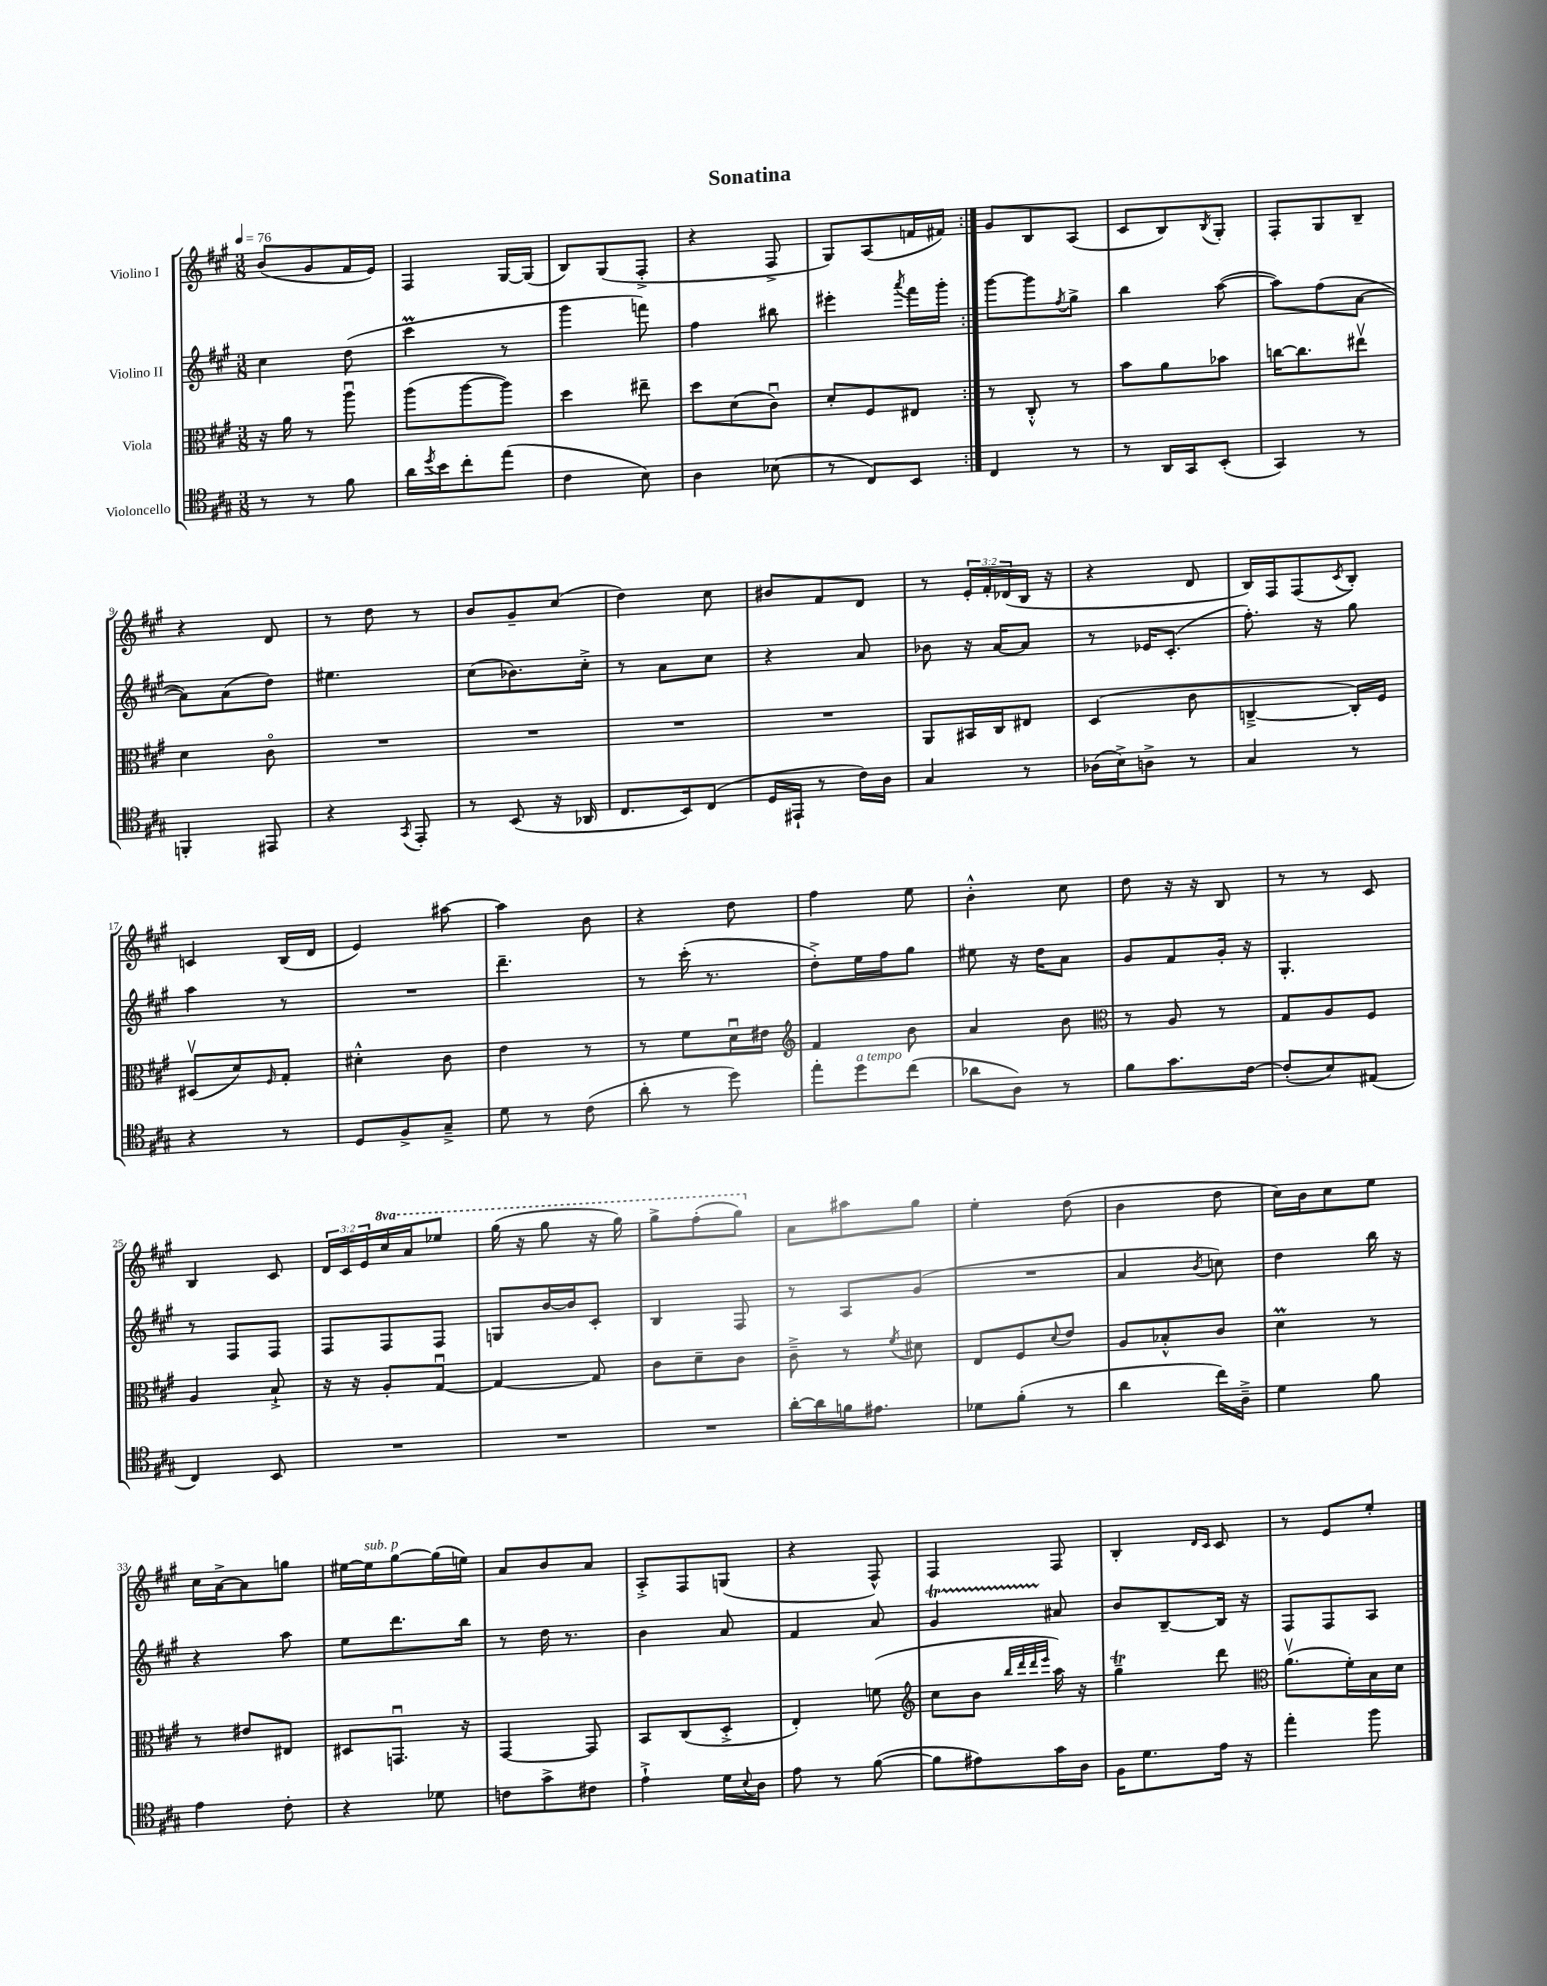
\header { title = "Sonatina" }
<<
\new StaffGroup <<
\new Staff = "s0" \with { instrumentName = "Violino I" } {
    \clef treble \key a \major \numericTimeSignature \time 3/8 \override Staff.TupletNumber.text = #tuplet-number::calc-fraction-text \set Staff.ottavationMarkups = #ottavation-simple-ordinals \tempo 4 = 76
    \repeat volta 2 { b'8( gis'8 fis'16 e'16) |
    fis4 gis16~ gis16( |
    b8) gis8( fis8-.-> |
    r4 fis8-> |
    gis8) a8( f'16 fis'16) | }
    gis'8 b8 a8( |
    cis'8 b8) \acciaccatura { b8 } gis8-. |
    fis8-. gis8 b8-- |
    r4 d'8 |
    r8 d''8 r8 |
    b'8 gis'8-- cis''8( |
    d''4) cis''8 |
    bis'8 fis'8 d'8 |
    r8 \tuplet 3/2 { e'16-. fis'16-. des'16( } b16 r16 |
    r4 d'8 |
    b16) fis16 fis8( \acciaccatura { cis'8 } b8-.) |
    c'4 b16( d'16 |
    e'4) ais''8~ |
    ais''4 b'8 |
    r4 d''8 |
    fis''4 e''8 |
    b'4-.-^ cis''8 |
    d''8 r16 r16 b8 |
    r8 r8 cis'8 |
    b4 cis'8 |
    \tuplet 3/2 { d'16 cis'16 e'16 } \ottava #1 cis'''16 a''16 ees'''8 |
    gis'''16( r16 gis'''8 r16 gis'''16) |
    gis'''8-> fis'''8-.( gis'''8) \ottava #0 |
    a'8 ais''8 gis''8 |
    e''4-. d''8( |
    b'4 d''8 |
    cis''16) b'16 cis''8 e''8 |
    cis''16 a'16~-> a'8 g''8 |
    eis''16~ eis''16^\markup { \italic "sub. p" } gis''8~ gis''16( e''16) |
    a'8 b'8 a'8 |
    a8-.-> fis8 g8( |
    r4 fis8-^) |
    fis4 fis8 |
    b4-. \grace { d'16 cis'16 } cis'8 |
    r8 e'8 e''8-. \bar "|." |
}
\new Staff = "s1" \with { instrumentName = "Violino II" } {
    \clef treble \key a \major \numericTimeSignature \time 3/8
    \repeat volta 2 { cis''4 d''8( |
    cis'''4\prall r8 |
    gis'''4 f'''8) |
    fis''4 bis''8 |
    eis'''4-. \acciaccatura { a'''8 } fis'''16 gis'''16-. | }
    gis'''8~ gis'''8 \acciaccatura { fis''8 } gis''8-> |
    b''4 a''8~( |
    a''8) fis''8( a'8~ |
    a'8) a'8( d''8) |
    eis''4. |
    cis''8( bes'8.) cis''16-.-> |
    r8 a'8 cis''8 |
    r4 a'8 |
    bes'8 r16 a'16~ a'8 |
    r8 ees'16 cis'8.-.( |
    fis''8.-.) r16 gis''8 |
    a''4 r8 |
    R4. |
    d'''4.-- |
    r8 cis'''16-.( r8. |
    d''8-.->) e''16 fis''16 gis''8 |
    eis''8 r16 d''16 a'8 |
    gis'8 fis'8 gis'16-. r16 |
    gis4.-. |
    r8 fis8 fis8 |
    fis8 fis8 fis8 |
    g8 b'16~ b'16 cis'8-. |
    b4 fis8 |
    r8 a8 gis'8( |
    R4. |
    a'4 \acciaccatura { b'8 } c''8) |
    d''4 b''16 r16 |
    r4 a''8 |
    e''8 d'''8. b''16 |
    r8 d''16 r8. |
    b'4 a'8 |
    fis'4 a'8 |
    gis'4\startTrillSpan ais'8\stopTrillSpan |
    b'8 b8~-- b16 r16 |
    fis8 fis8 a8 \bar "|." |
}
\new Staff = "s2" \with { instrumentName = "Viola" } {
    \clef alto \key a \major \numericTimeSignature \time 3/8
    \repeat volta 2 { r16 a'16 r8 a''8\downbow |
    a''8( a''8~ a''8) |
    d''4 eis''8-- |
    d''8 d'8( cis'8\downbow) |
    d'8-. fis8 eis8 | }
    r8 cis8-.-^ r8 |
    b'8 a'8 bes'8 |
    c''16~ c''8. eis''8\upbow |
    d'4 cis'8\flageolet |
    R4. |
    R4. |
    R4. |
    R4. |
    a,8 bis,16 cis16 eis8 |
    d4( cis'8 |
    c4~---> c16-.) fis16 |
    dis8\upbow( d'8) \grace { fis16 } gis8-. |
    dis'4-.-^ cis'8 |
    e'4 r8 |
    r8 fis'8 d'16\downbow eis'16 |
    \clef treble fis'4 b'8 |
    a'4 b'8 |
    \clef alto r8 a8 r8 |
    gis8 a8 fis8 |
    a4 b8-!-> |
    r16 r16 a8-. gis8~\downbow |
    gis4~ gis8 |
    cis'8 d'8-- cis'8 |
    cis'8---> r8 \acciaccatura { fis'8 } dis'8 |
    e8 fis8 \appoggiatura { d'8 } e'8 |
    a8 bes8-.-^ cis'8 |
    d'4\prall r8 |
    r8 eis'8 eis8 |
    dis8 g,8.\downbow r16 |
    gis,4~ gis,8 |
    b,8 cis8( d8-.-> |
    e4-.) f'8( |
    \clef treble cis''8 b'8 \grace { b''32 d'''32 d'''32 e'''32 } a''16) r16 |
    gis''4--\trill d'''8 |
    \clef alto a'8.\upbow( fis'16-.) b16 d'16 \bar "|." |
}
\new Staff = "s3" \with { instrumentName = "Violoncello" } {
    \clef tenor \key a \major \numericTimeSignature \time 3/8
    \repeat volta 2 { r8 r8 fis'8 |
    a'16 \acciaccatura { d''8 } b'16 cis''8-. e''8( |
    cis'4 b8) |
    a4 bes8( |
    r8 cis8) b,8 | }
    cis4 r8 |
    r8 a,16 gis,16 b,8-.( |
    gis,4) r8 |
    f,4-. eis,8 |
    r4 \acciaccatura { gis,8 } e,8-. |
    r8 b,8( r16 aes,16 |
    cis8. b,16) cis8( |
    d16 eis,16-! r8 cis'16) a16 |
    gis4 r8 |
    aes16( b16->) a8-> r8 |
    gis4 r8 |
    r4 r8 |
    d8 fis8-> gis8---> |
    d'8 r8 cis'8( |
    a'8-. r8 d''8) |
    e''8-. d''8^\markup { \italic "a tempo" } cis''8( |
    aes'8 a8) r8 |
    fis'8 gis'8. cis'16~ |
    cis'8-.( b8) eis8( |
    cis4) b,8 |
    R4. |
    R4. |
    R4. |
    a'16~-. a'16 f'16 eis'8. |
    des'8 fis'8-.( r8 |
    a'4 cis''16) a16---> |
    d'4 fis'8 |
    e'4 cis'8-. |
    r4 des'8 |
    c'8 gis'8-> cis'8 |
    e'4-!-> d'16 \appoggiatura { b8 } a16 |
    e'8 r8 fis'8~( |
    fis'8 eis'8) gis'16 a16 |
    fis16 d'8. e'16 r16 |
    e''4-. fis''8 \bar "|." |
}
>>
>>
